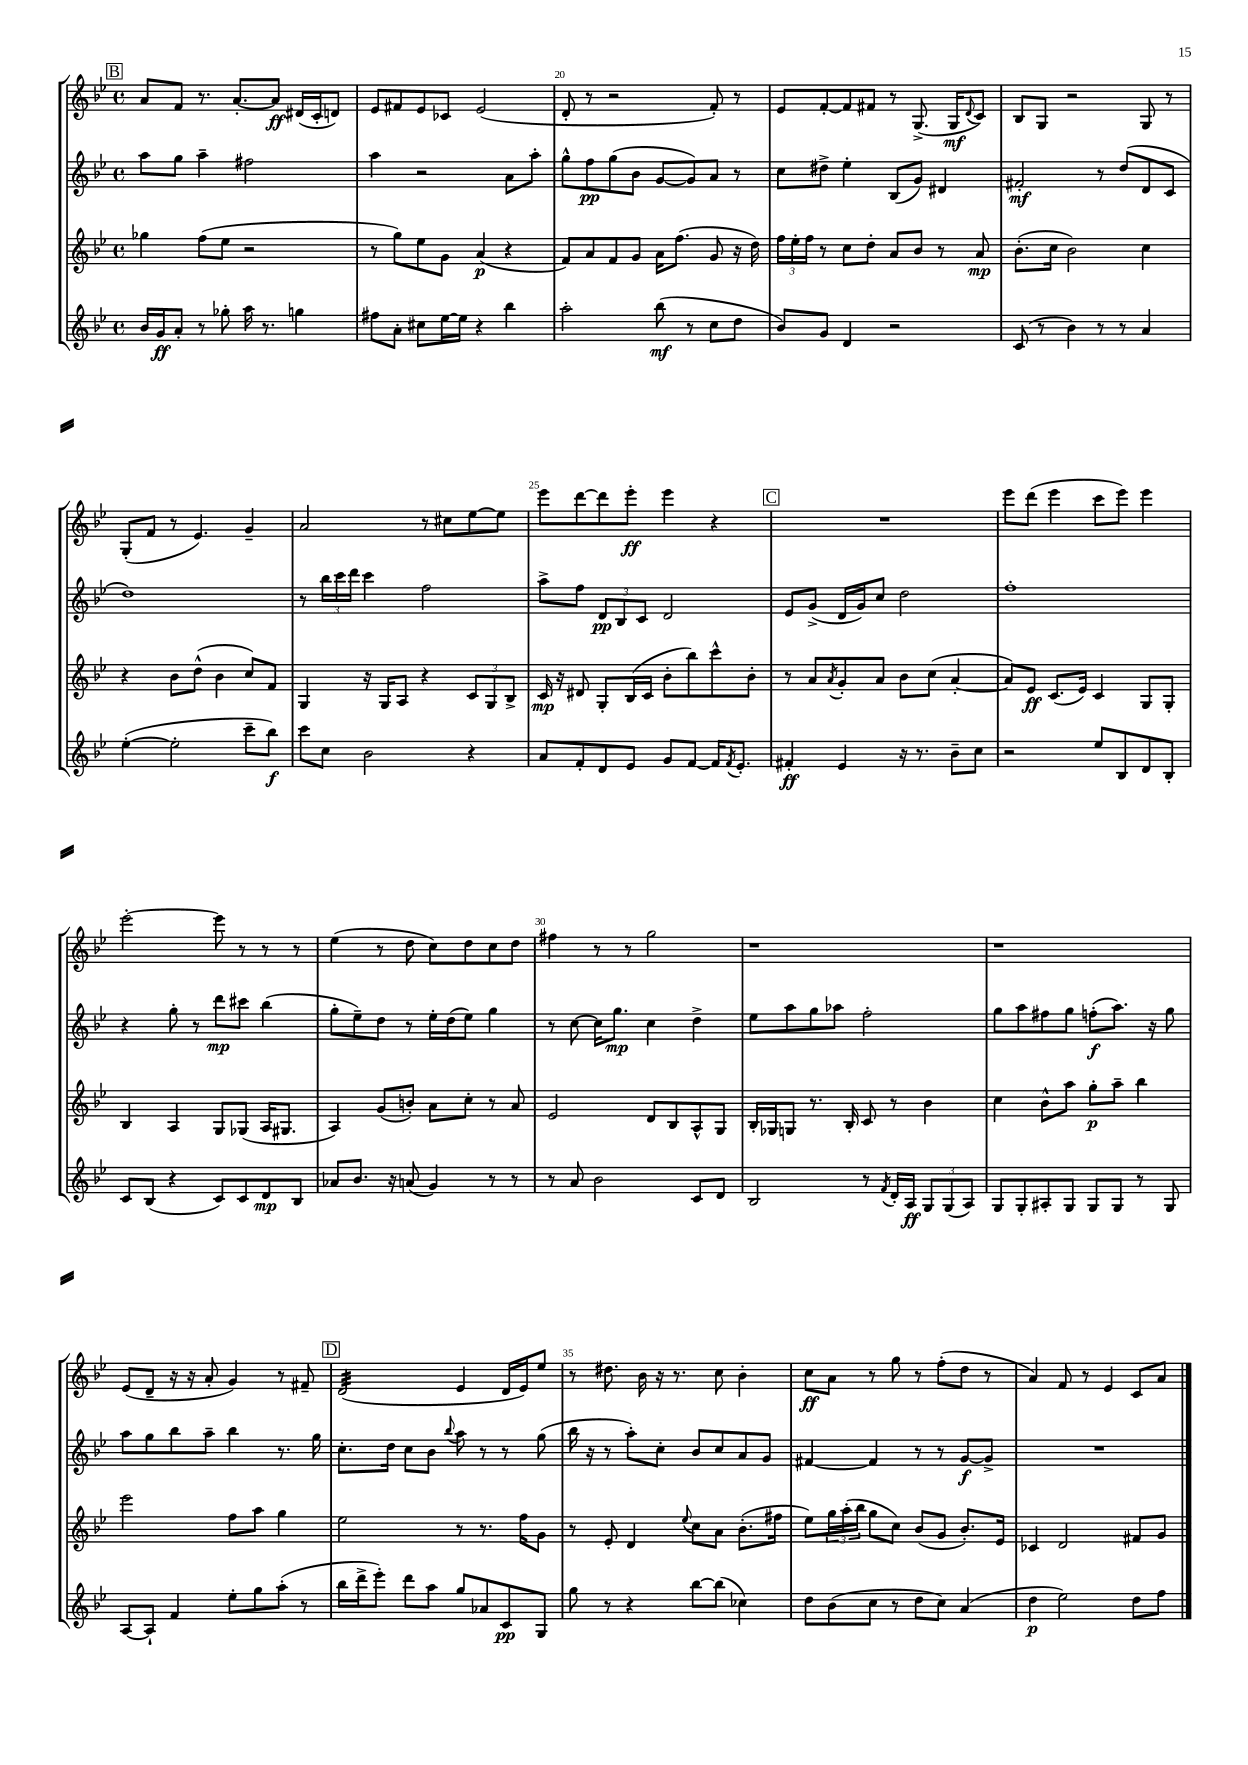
<<
\new StaffGroup <<
\new Staff = "s0" {
    \clef treble \key bes \major \defaultTimeSignature \time 4/4
    \mark \markup { \box "B" } a'8 f'8 r8. a'8.~-. a'8\ff dis'16( c'16-. d'8) |
    ees'8 fis'8 ees'8 ces'8 ees'2( |
    d'8-. r8 r2 f'8-.) r8 |
    ees'8 f'8~-. f'8 fis'8 r8 g8.->( g16\mf \appoggiatura { d'8 } c'8) |
    bes8 g8 r2 g8 r8 |
    g8-.( f'8 r8 ees'4.) g'4-- |
    a'2 r8 cis''8 ees''8~ ees''8 |
    ees'''8 d'''8~ d'''8 ees'''8-.\ff ees'''4 r4 |
    \mark \markup { \box "C" } R1 |
    ees'''8 d'''8( ees'''4 c'''8 ees'''8) ees'''4 |
    ees'''2~-. ees'''8 r8 r8 r8 |
    ees''4( r8 d''8 c''8) d''8 c''8 d''8 |
    fis''4 r8 r8 g''2 |
    r1 |
    r1 |
    ees'8( d'8-- r16 r16 a'8-. g'4) r8 fis'8-- |
    \mark \markup { \box "D" } d'2:32( ees'4 d'16 ees'16) ees''8 |
    r8 dis''8. bes'16 r16 r8. c''8 bes'4-. |
    c''8\ff a'8 r8 g''8 r8 f''8-.( d''8 r8 |
    a'4) f'8 r8 ees'4 c'8 a'8 \bar "|." |
}
\new Staff = "s1" {
    \clef treble \key bes \major \defaultTimeSignature \time 4/4
    \mark \markup { \box "B" } a''8 g''8 a''4-- fis''2 |
    a''4 r2 a'8 a''8-. |
    g''8-^ f''8\pp g''8( bes'8 g'8~ g'8) a'8 r8 |
    c''8 dis''8-> ees''4-. bes8( g'8) dis'4 |
    fis'2-.\mf r8 d''8( d'8 c'8 |
    d''1) |
    r8 \tuplet 3/2 { bes''16 c'''16 d'''16 } c'''4 f''2 |
    a''8-> f''8 \tuplet 3/2 { d'8\pp bes8 c'8 } d'2 |
    \mark \markup { \box "C" } ees'8 g'8->( d'16 g'16) c''8 d''2 |
    f''1-. |
    r4 g''8-. r8 d'''8\mp cis'''8 bes''4( |
    g''8-. ees''8--) d''8 r8 ees''16-. d''16( ees''8) g''4 |
    r8 c''8~ c''16 g''8.\mp c''4 d''4-> |
    ees''8 a''8 g''8 aes''8 f''2-. |
    g''8 a''8 fis''8 g''8 f''8-.\f( a''8.) r16 g''8 |
    a''8 g''8 bes''8 a''8-- bes''4 r8. g''16 |
    \mark \markup { \box "D" } c''8.-. d''16 c''8 bes'8 \appoggiatura { bes''8 } a''8 r8 r8 g''8( |
    bes''16 r16 r8 a''8-.) c''8-. bes'8 c''8 a'8 g'8 |
    fis'4~ fis'4 r8 r8 g'8~\f g'8-> |
    R1 \bar "|." |
}
\new Staff = "s2" {
    \clef treble \key bes \major \defaultTimeSignature \time 4/4
    \mark \markup { \box "B" } ges''4 f''8( ees''8 r2 |
    r8 g''8) ees''8 g'8 a'4\p( r4 |
    f'8) a'8 f'8 g'8 a'16 f''8.( g'8 r16 d''16) |
    \tuplet 3/2 { f''16 ees''16-. f''16 } r8 c''8 d''8-. a'8 bes'8 r8 a'8\mp |
    bes'8.-.( c''16 bes'2) c''4 |
    r4 bes'8 d''8-^( bes'4 c''8) f'8 |
    g4 r16 g16 a8 r4 \tuplet 3/2 { c'8 g8 bes8-> } |
    c'16\mp r16 dis'8 g8-. bes16( c'16 bes'8-. bes''8) c'''8-^ bes'8-. |
    \mark \markup { \box "C" } r8 a'8 \acciaccatura { a'8 } g'8-. a'8 bes'8 c''8( a'4~-. |
    a'8) ees'8\ff c'8.( ees'16) c'4 g8 g8-. |
    bes4 a4 g8 ges8( a16 gis8. |
    a4) g'8( b'8-.) a'8 c''8-. r8 a'8 |
    ees'2 d'8 bes8 a8-^ g8 |
    bes16-. ges16 g8 r8. bes16-. c'8 r8 bes'4 |
    c''4 bes'8-^ a''8 g''8-.\p a''8-- bes''4 |
    ees'''2 f''8 a''8 g''4 |
    \mark \markup { \box "D" } ees''2 r8 r8. f''16 g'8 |
    r8 ees'8-. d'4 \appoggiatura { ees''8 } c''8 a'8 bes'8.-.( fis''16 |
    ees''8) \tuplet 3/2 { g''16 a''16-.( bes''16 } g''8 c''8) bes'8( g'8 bes'8.-.) ees'16 |
    ces'4 d'2 fis'8 g'8 \bar "|." |
}
\new Staff = "s3" {
    \clef treble \key bes \major \defaultTimeSignature \time 4/4
    \mark \markup { \box "B" } bes'16 g'16\ff a'8-. r8 ges''8-. a''16 r8. g''4 |
    fis''8 a'8-. cis''8 ees''16~ ees''16 r4 bes''4 |
    a''2-. bes''8\mf( r8 c''8 d''8 |
    bes'8) g'8 d'4 r2 |
    c'8( r8 bes'4) r8 r8 a'4 |
    ees''4~-.( ees''2-. c'''8-- bes''8\f) |
    c'''8 c''8 bes'2 r4 |
    a'8 f'8-. d'8 ees'8 g'8 f'8~ f'16 \acciaccatura { f'8 } ees'8.-. |
    \mark \markup { \box "C" } fis'4-.\ff ees'4 r16 r8. bes'8-- c''8 |
    r2 ees''8 bes8 d'8 bes8-. |
    c'8 bes8( r4 c'8) c'8 d'8\mp bes8 |
    aes'8 bes'8. r16 a'8( g'4) r8 r8 |
    r8 a'8 bes'2 c'8 d'8 |
    bes2 r8 \acciaccatura { f'8 } d'16-. a16\ff \tuplet 3/2 { g8 g8( a8) } |
    g8 g8-. ais8-. g8 g8 g8 r8 g8 |
    a8~ a8-! f'4 ees''8-. g''8 a''8-.( r8 |
    \mark \markup { \box "D" } bes''16 d'''16-> ees'''8-.) d'''8 a''8 g''8 aes'8 c'8\pp g8 |
    g''8 r8 r4 bes''8~ bes''8( ces''4) |
    d''8 bes'8( c''8 r8 d''8 c''8) a'4( |
    d''4\p ees''2) d''8 f''8 \bar "|." |
}
>>
>>
\layout { \context { \Score currentBarNumber = #18 \override BarNumber.break-visibility = ##(#f #t #t) barNumberVisibility = #(every-nth-bar-number-visible 5) } }
